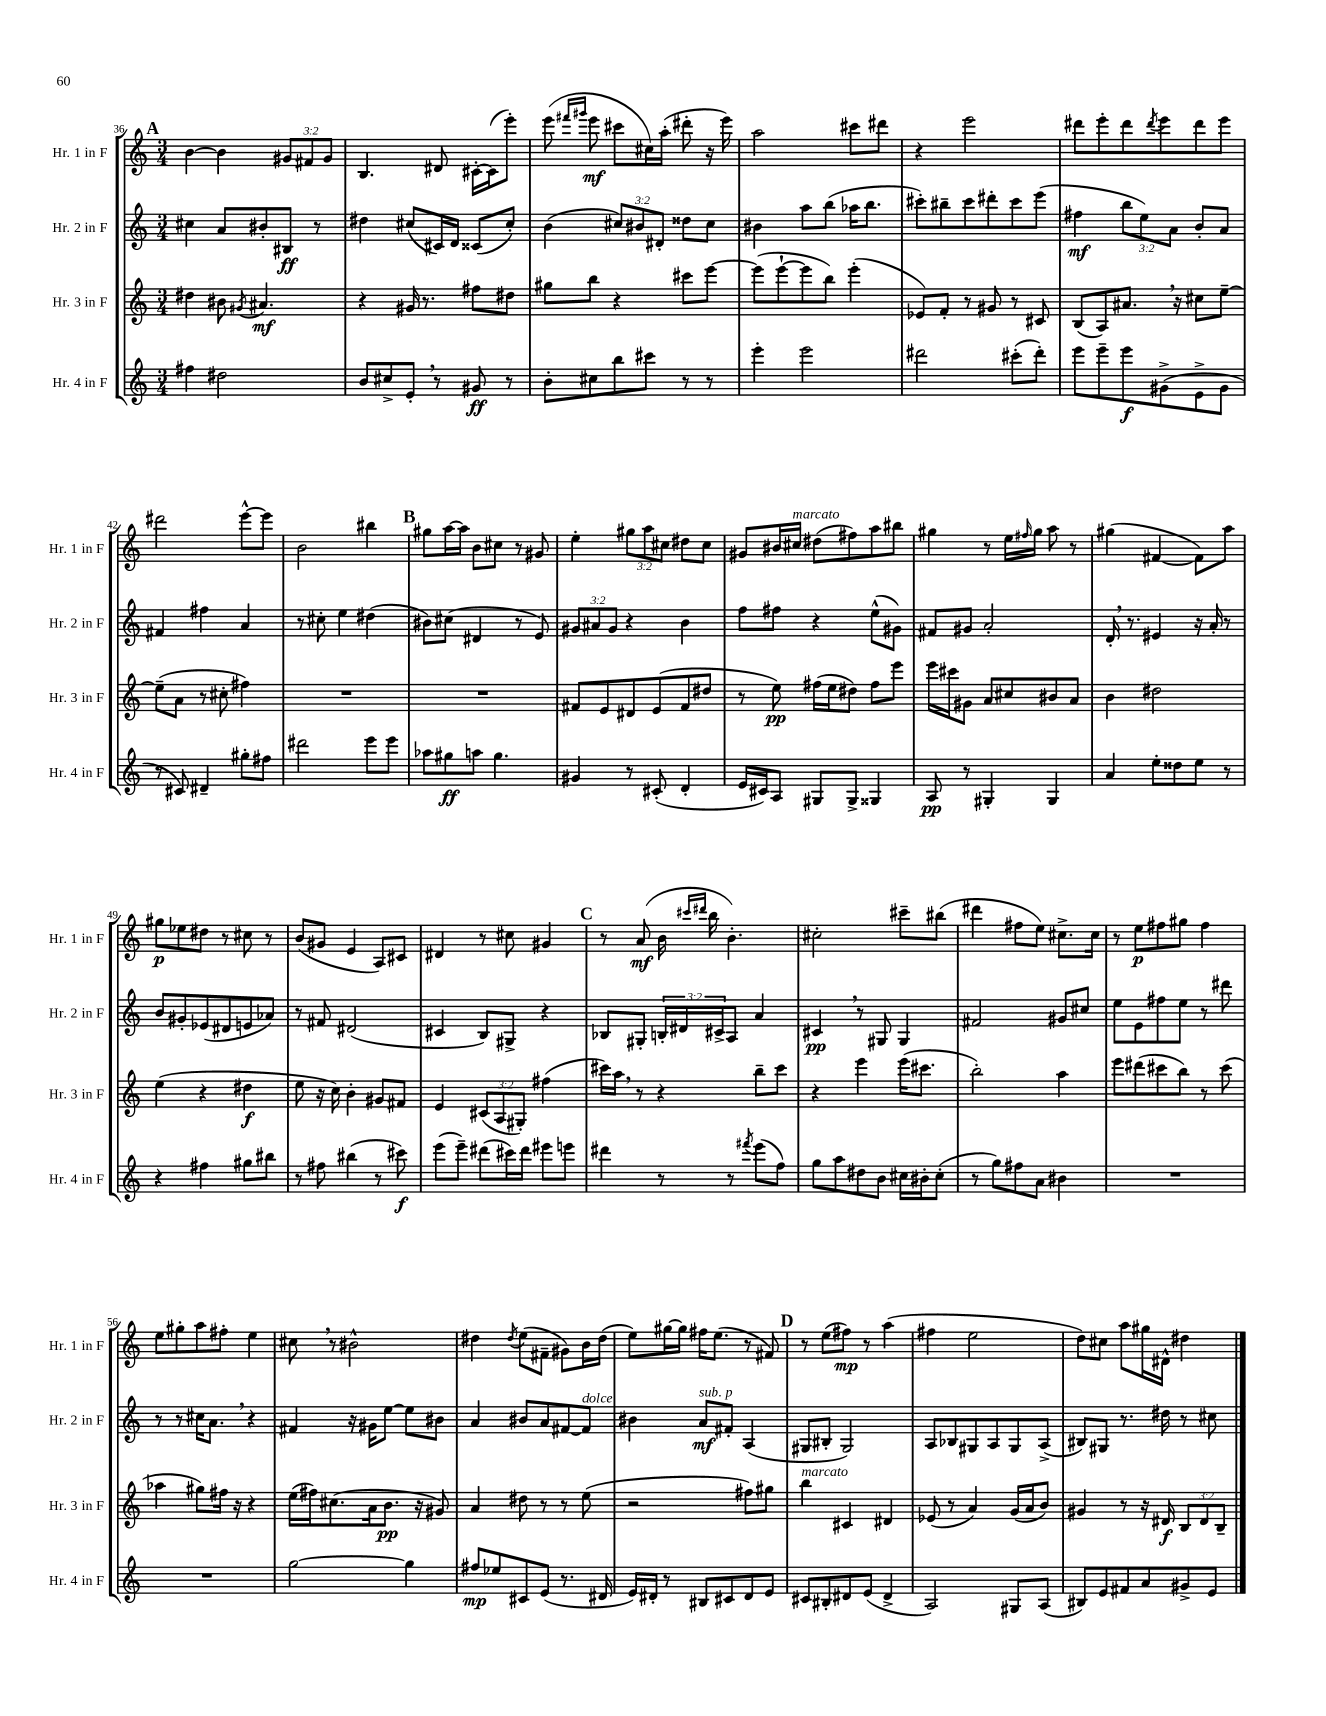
<<
\new StaffGroup <<
\new Staff = "s0" \with { instrumentName = "Hr. 1 in F" shortInstrumentName = "Hr. 1 in F" } {
    \clef treble \key c \major \numericTimeSignature \time 3/4 \override Staff.TupletNumber.text = #tuplet-number::calc-fraction-text
    \mark \markup { \bold "A" } b'4~ b'4 \tuplet 3/2 { gis'8 fis'8 gis'8 } |
    b4. dis'8 cis'16~-. cis'16( e'''8-.) |
    e'''8( \grace { fis'''16 gis'''16 } e'''8\mf cis'''8 cis''16) a''16-.( dis'''8-. r16 e'''16) |
    a''2 cis'''8 dis'''8 |
    r4 e'''2 |
    dis'''8 e'''8-. dis'''8 \acciaccatura { dis'''8 } e'''8 dis'''8 e'''8 |
    dis'''2 e'''8~-^ e'''8 |
    b'2 bis''4 |
    \mark \markup { \bold "B" } gis''8 a''16~ a''16 b'8 cis''8 r8 gis'8 |
    e''4-. \tuplet 3/2 { gis''8 a''8 cis''8 } dis''8 cis''8 |
    gis'8 bis'16 cis''16^\markup { \italic "marcato" } dis''8( fis''8) a''8 bis''8 |
    gis''4 r8 e''16 \grace { fis''16 } gis''16 a''8 r8 |
    gis''4( fis'4~ fis'8) a''8 |
    gis''8\p ees''8 dis''8 r8 cis''8 r8 |
    b'8( gis'8 e'4 a8) cis'8 |
    dis'4 r8 cis''8 gis'4 |
    \mark \markup { \bold "C" } r8 a'8\mf( b'16 \grace { cis'''16 dis'''16 } b''16 b'4.-.) |
    cis''2-. cis'''8-- bis''8( |
    dis'''4 fis''8 e''8) cis''8.-> cis''16 |
    r8 e''8\p fis''8 gis''8 fis''4 |
    e''8 gis''8-. a''8 fis''8-. e''4 |
    cis''8 \breathe r8 bis'2-^ |
    dis''4 \acciaccatura { dis''8 } e''8( fis'8-- gis'8) b'16 dis''16( |
    e''8) gis''16~ gis''16 fis''16 e''8.( r8 fis'8) |
    \mark \markup { \bold "D" } r8 e''8( fis''8\mp) r8 a''4( |
    fis''4 e''2 |
    d''8) cis''8 a''8 gis''16 dis'16-^ dis''4 \bar "|." |
}
\new Staff = "s1" \with { instrumentName = "Hr. 2 in F" shortInstrumentName = "Hr. 2 in F" } {
    \clef treble \key c \major \numericTimeSignature \time 3/4 \override Staff.TupletNumber.text = #tuplet-number::calc-fraction-text
    \mark \markup { \bold "A" } cis''4 a'8 bis'8-. bis8\ff r8 |
    dis''4 cis''8( cis'16) d'16 cisis'8( cis''8-.) |
    b'4( \tuplet 3/2 { cis''8) bis'8 dis'8-. } disis''8 cis''8 |
    bis'4 a''8 b''8( aes''16 b''8. |
    cis'''8-.) bis''8-- cis'''8 dis'''8-. cis'''8 e'''8( |
    fis''4\mf \tuplet 3/2 { b''8 e''8) a'8 } b'8-. a'8 |
    fis'4 fis''4 a'4 |
    r8 cis''8-. e''4 dis''4( |
    \mark \markup { \bold "B" } bis'8) cis''8( dis'4 r8 e'8) |
    \tuplet 3/2 { gis'8 ais'8 gis'8 } r4 b'4 |
    f''8 fis''8 r4 e''8-^( gis'8) |
    fis'8 gis'8 a'2-. |
    d'16-. \breathe r8. eis'4 r16 a'16-. r8 |
    b'8 gis'8-. ees'8( dis'8 e'8 aes'8) |
    r8 fis'8 dis'2( |
    cis'4 b8) gis8-> r4 |
    \mark \markup { \bold "C" } bes8 gis8-. \tuplet 3/2 { b16-. dis'16 cis'16-> } a8 a'4 |
    cis'4\pp \breathe r8 gis8 gis4 |
    fis'2 gis'8 cis''8 |
    e''8 e'8 fis''8 e''8 r8 dis'''8 |
    r8 r8 cis''16 a'8. \breathe r4 |
    fis'4 r16 gis'16 e''8~ e''8 bis'8 |
    a'4 bis'8 a'8 fis'8~ fis'8^\markup { \italic "dolce" } |
    bis'4 a'8\mf^\markup { \italic "sub. p" } fis'8-. a4( |
    \mark \markup { \bold "D" } gis8 bis8-. gis2) |
    a8 bes8 gis8 a8 gis8 a8->( |
    bis8) gis8 r8. dis''16 r8 cis''8 \bar "|." |
}
\new Staff = "s2" \with { instrumentName = "Hr. 3 in F" shortInstrumentName = "Hr. 3 in F" } {
    \clef treble \key c \major \numericTimeSignature \time 3/4 \override Staff.TupletNumber.text = #tuplet-number::calc-fraction-text
    \mark \markup { \bold "A" } dis''4 bis'8 \acciaccatura { gis'8 } ais'4.\mf |
    r4 gis'16 r8. fis''8 dis''8 |
    gis''8 b''8 r4 cis'''8 e'''8~ |
    e'''8( e'''8~-! e'''8 b''8) e'''4-.( |
    ees'8) f'8-. r8 gis'8 r8 cis'8 |
    b8( a8) ais'8. \breathe r16 cis''8 e''8~-- |
    e''8--( a'8 r8 cis''8-. fis''4) |
    R2. |
    \mark \markup { \bold "B" } R2. |
    fis'8 e'8 dis'8 e'8( fis'8 dis''8 |
    r8 e''8\pp) fis''16( e''16 dis''8) fis''8 e'''8 |
    e'''16 cis'''16 gis'8 a'8 cis''8 bis'8 a'8 |
    b'4 dis''2 |
    e''4( r4 dis''4\f |
    e''8 r16 c''16) b'4-. gis'8 fis'8 |
    e'4 \tuplet 3/2 { cis'8( a8 gis8-.) } fis''4( |
    \mark \markup { \bold "C" } cis'''16) a''16 \breathe r8 r4 b''8-- cis'''8 |
    r4 e'''4 e'''16( cis'''8. |
    b''2-.) a''4 |
    e'''8 dis'''8( cis'''8 b''8) r8 cis'''8( |
    aes''4 gis''8) fis''16 r16 r4 |
    e''16( fis''16) cis''8.( a'16 b'8.\pp r16 gis'8) |
    a'4 dis''8 r8 r8 e''8( |
    r2 fis''8) gis''8 |
    \mark \markup { \bold "D" } b''4^\markup { \italic "marcato" } cis'4 dis'4 |
    ees'8( r8 a'4) g'16( a'16 b'8) |
    gis'4 r8 r16 dis'16\f \tuplet 3/2 { b8 dis'8 b8-- } \bar "|." |
}
\new Staff = "s3" \with { instrumentName = "Hr. 4 in F" shortInstrumentName = "Hr. 4 in F" } {
    \clef treble \key c \major \numericTimeSignature \time 3/4
    \mark \markup { \bold "A" } fis''4 dis''2 |
    b'8 cis''8-> e'8-. \breathe r8 gis'8\ff r8 |
    b'8-. cis''8 b''8 cis'''8 r8 r8 |
    e'''4-. e'''2 |
    dis'''2 cis'''8-.( dis'''8-.) |
    e'''8 e'''8-- e'''8\f gis'8->( e'8-> gis'8 |
    r8 cis'8) dis'4-- gis''8-. fis''8 |
    dis'''2 e'''8 e'''8 |
    \mark \markup { \bold "B" } aes''8 gis''8\ff a''8 gis''4. |
    gis'4 r8 cis'8-.( d'4-. |
    e'16 cis'16) a8 gis8 gis8-> gisis4 |
    a8\pp r8 gis4-. gis4 |
    a'4 e''8-. disis''8 e''8 r8 |
    r4 fis''4 gis''8 bis''8 |
    r8 fis''8 bis''4( r8 cis'''8\f) |
    e'''8( e'''8--) dis'''8( cis'''16) dis'''16 eis'''8 e'''8 |
    \mark \markup { \bold "C" } dis'''4 r8 r8 \acciaccatura { fis'''8 } e'''8( f''8) |
    g''8 a''8 dis''8 b'8 cis''16 bis'16-. cis''8-.( |
    r8 g''8) fis''8 a'8 bis'4 |
    R2. |
    R2. |
    g''2~ g''4 |
    fis''8\mp ees''8 cis'8 e'8( r8. dis'16 |
    e'16) dis'16-. r8 bis8 cis'8 dis'8 e'8 |
    \mark \markup { \bold "D" } cis'8 bis8-. dis'8 e'8( dis'4-> |
    a2) gis8 a8( |
    bis8) e'8 fis'8 a'8 gis'8-> e'8 \bar "|." |
}
>>
>>
\layout { \context { \Score currentBarNumber = #36 } }
